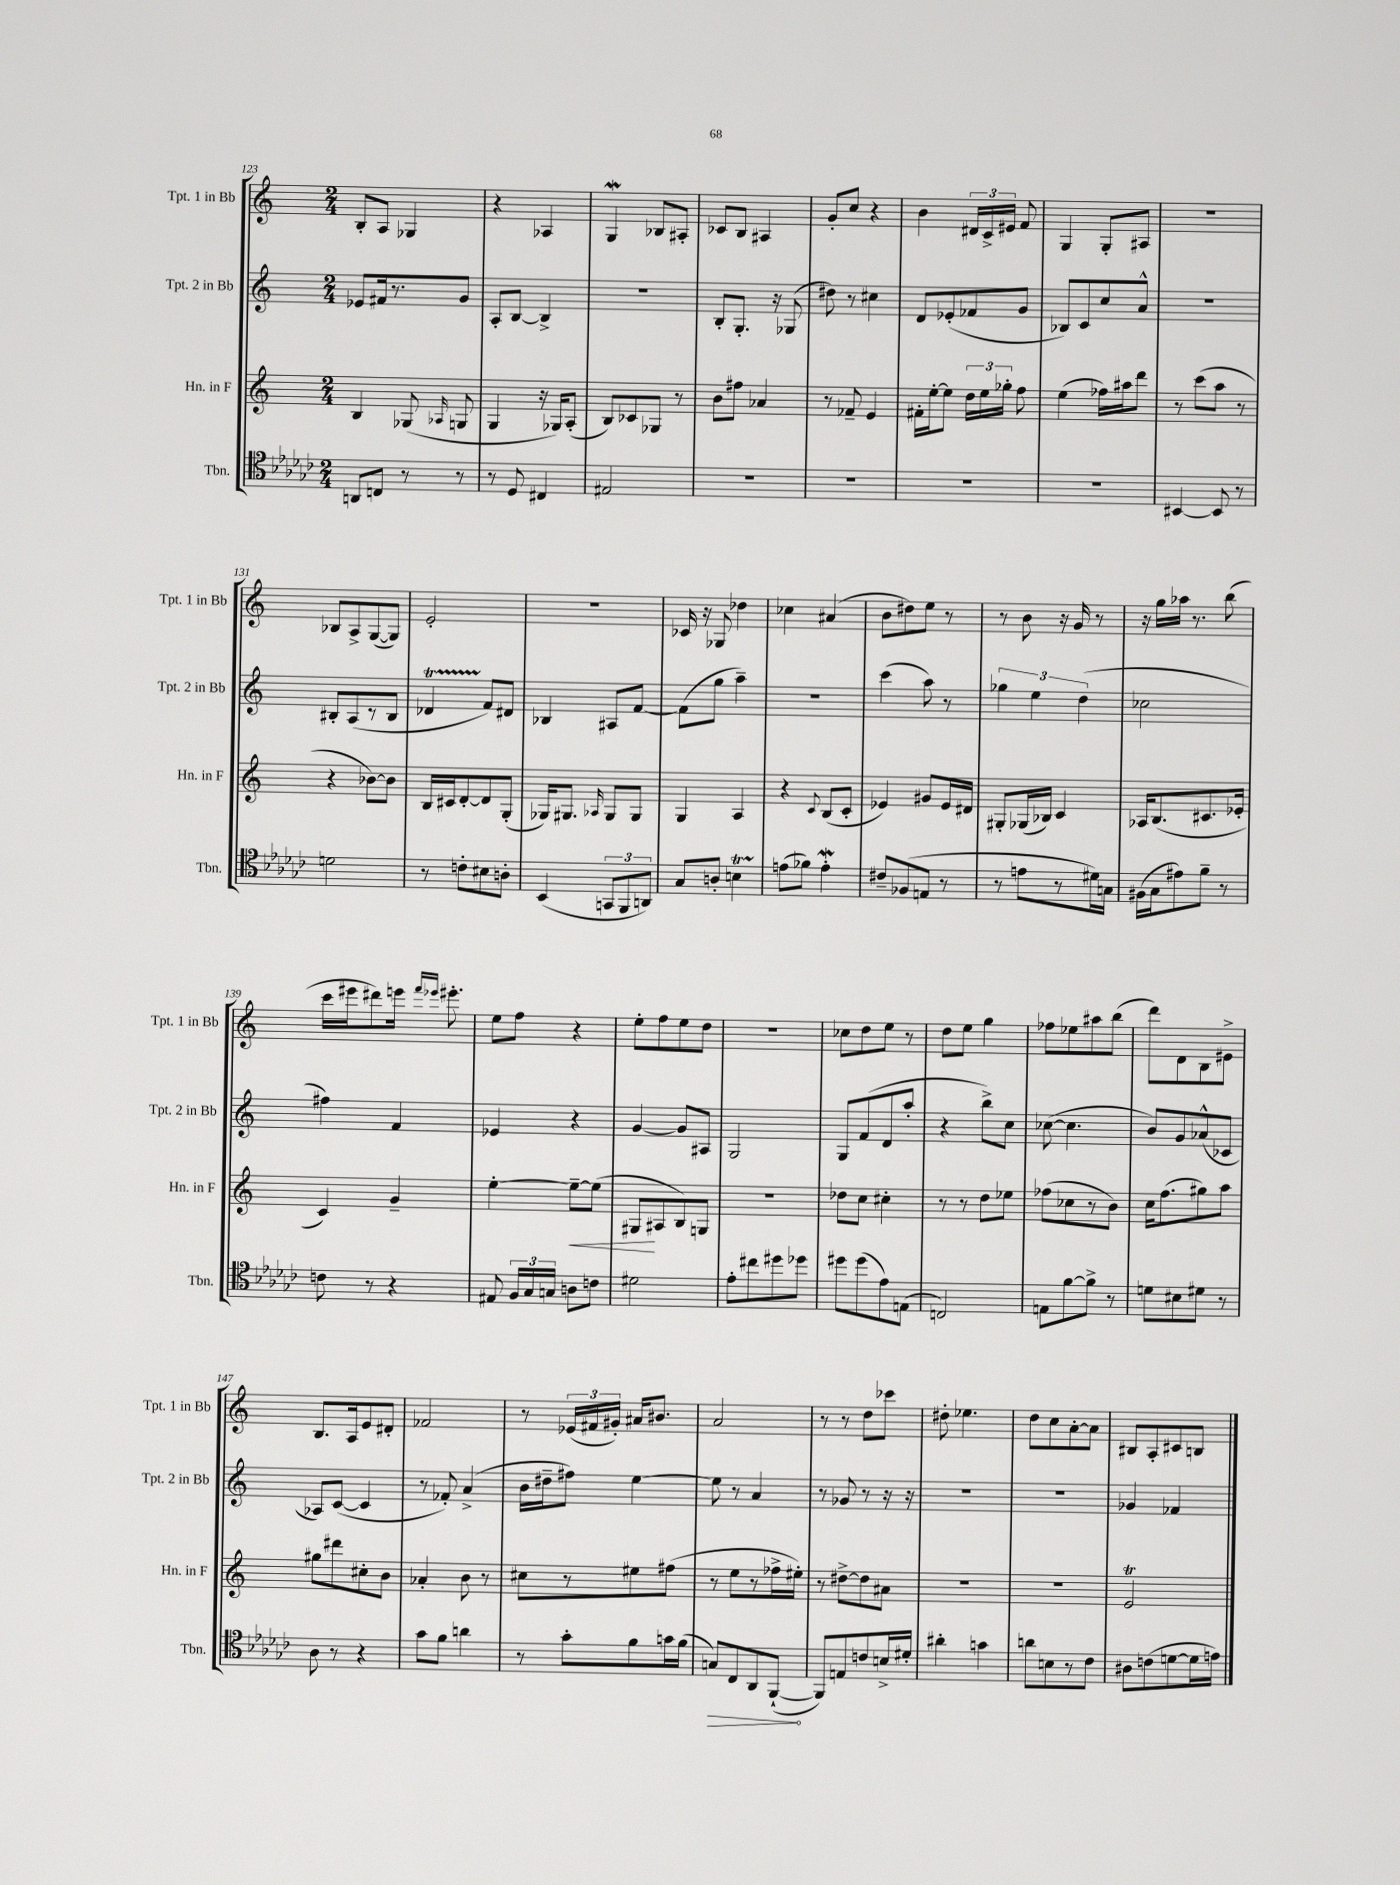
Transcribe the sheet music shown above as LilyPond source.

<<
\new StaffGroup <<
\new Staff = "s0" \with { instrumentName = "Tpt. 1 in Bb" shortInstrumentName = "Tpt. 1 in Bb" } {
    \clef treble \key c \major \numericTimeSignature \time 2/4
    \autoBeamOff b8[-. a8] ges4 |
    r4 aes4 |
    g4\mordent bes8[ ais8]-. |
    ces'8[ b8] ais4 |
    g'8[-. c''8] r4 |
    b'4 \tuplet 3/2 { dis'16[ c'16-> eis'16] } f'8 |
    g4 g8[-. ais8] |
    r2 |
    bes8[ a8-> g8~( g8]) |
    e'2-. |
    R2 |
    ces'16 r16 ges8 des''4 |
    ces''4 ais'4( |
    b'8[ dis''8) e''8] r8 |
    r8 b'8 r16 g'16 r8 |
    r16 g''16[ aes''16] r8. b''8( |
    c'''16[ eis'''16 dis'''8) e'''16] \grace { f'''16[ ees'''16] } eis'''8.-. |
    e''8[ f''8] r4 |
    e''8[-. f''8 e''8 d''8] |
    R2 |
    ces''8[ d''8 e''8] r8 |
    d''8[ e''8] g''4 |
    fes''8[ ees''8 ais''8 b''8]( |
    d'''8[) d'8 b8 eis'8]-> |
    b8.[ a16 e'8 dis'8]-. |
    fes'2 |
    r8 \tuplet 3/2 { ees'16[( fis'16 gis'16]-.) } ais'16[ bis'8.] |
    a'2 |
    r8 r8 d''8[ ces'''8] |
    dis''8-. ees''4. |
    d''8[ c''8 a'8~-. a'8] |
    bis8[ a8-. cis'8 b8] \bar "|." |
}
\new Staff = "s1" \with { instrumentName = "Tpt. 2 in Bb" shortInstrumentName = "Tpt. 2 in Bb" } {
    \clef treble \key c \major \numericTimeSignature \time 2/4
    \autoBeamOff ees'8[ fis'16 r8. g'8] |
    a8[-. b8]~ b4-> |
    r2 |
    b8[-. g8.]-. r16 ges8( |
    dis''8) r8 cis''4 |
    d'8[ ees'8-.( fes'8 g'8] |
    bes8[) c'8 c''8 a'8]-^ |
    R2 |
    bis8[-. a8( r8 bis8] |
    des'4\startTrillSpan f'8[\stopTrillSpan) dis'8] |
    bes4 ais8[ f'8]~ |
    f'8[( g''8] a''4--) |
    r2 |
    c'''4( a''8) r8 |
    \tuplet 3/2 { ges''4 e''4 d''4( } |
    ces''2 |
    fis''4) f'4 |
    ees'4 r4 |
    g'4~ g'8[ ais8] |
    g2 |
    g8[ f'8( d'8 a''8]-. |
    r4 b''8[->) c''8] |
    ces''8~( ces''4. |
    b'8[) g'8 aes'8-^( ces'8] |
    aes8[) c'8]~( c'4 |
    r8 fes'8-.) a'4->( |
    b'16[ dis''16-- fis''8]) e''4~ |
    e''8 r8 a'4 |
    r8 ges'8 r8 r16 r16 |
    R2 |
    R2 |
    ges'4 fes'4 \bar "|." |
}
\new Staff = "s2" \with { instrumentName = "Hn. in F" shortInstrumentName = "Hn. in F" } {
    \clef treble \key c \major \numericTimeSignature \time 2/4
    \autoBeamOff b4 ges8( \grace { aes16 } g8 |
    g4 r16 ges16[) a8]-.( |
    b8[) ces'8 ges8] r8 |
    b'8[ fis''8] aes'4 |
    r8 fes'8-- e'4 |
    fis'16[-. e''16~-. e''8] \tuplet 3/2 { d''16[ e''16 ges''16]-. } f''8 |
    e''4( fes''16[) ais''16 d'''8] |
    r8 c'''8[( a''8] r8 |
    r4 bes'8[~) bes'8] |
    b16[ cis'16 d'8~-. d'8 g8]-.( |
    ges16[) gis8.] \grace { aes16 } gis8[ gis8] |
    g4 a4 |
    r4 \appoggiatura { c'8 } b8[( c'8]-. |
    ees'4) gis'8[ ees'16 dis'16] |
    gis8[-. ges16( bes16]) c'4 |
    aes16[ b8.( cis'8. ees'16]-. |
    c'4) g'4-- |
    e''4~-. e''8[~--\< e''8]( |
    gis8[\! ais8 b8) g8] |
    R2 |
    des''8[ c''8] cis''4-. |
    r8 r8 d''8[ ees''8] |
    fes''8[( ces''8 r8 b'8]) |
    c''16[ f''8.( gis''8) a''8] |
    gis''8[ dis'''8 cis''8-. b'8] |
    aes'4-. b'8 r8 |
    cis''8[ r8 eis''8 fis''8]( |
    r8 e''8[ r8 fes''16-> eis''16]-.) |
    r8 dis''8[~-> dis''8 ais'8] |
    r2 |
    R2 |
    e'2\trill \bar "|." |
}
\new Staff = "s3" \with { instrumentName = "Tbn." shortInstrumentName = "Tbn." } {
    \clef tenor \key ges \major \numericTimeSignature \time 2/4
    \autoBeamOff a,8[ c8] r8 r8 |
    r8 des8 cis4 |
    eis2 |
    R2 |
    R2 |
    R2 |
    R2 |
    bis,4~ bis,8 r8 |
    d'2 |
    r8 c'8[-. bis8 a8]-. |
    bes,4( \tuplet 3/2 { g,8[ f,8 a,8]) } |
    ges8[ a8]-. b4\startTrillSpan |
    e'8[\stopTrillSpan( fes'8]) e'4-.\mordent |
    cis'8[-- fes8( e8] r8 |
    r8 e'8[ r8 dis'16) g16] |
    fis16[( ges16 eis'8) f'8]-- r8 |
    c'8 r8 r4 |
    eis8 \tuplet 3/2 { f16[ ges16 g16] } a8[ c'8] |
    dis'2 |
    ees'8[-. cis''8 dis''8 des''8] |
    dis''8[ dis''8( ees'8) e8]( |
    c2) |
    e8[ f'8~ f'8]-> r8 |
    d'8[ bis8 dis'8] r8 |
    aes8 r8 r4 |
    ges'8[ f'8] a'4 |
    r8 ges'8[-. f'8 g'16 f'16]( |
    \once \override Hairpin.circled-tip = ##t g8[\>) ces8 aes,8 f,8]~-!\!( |
    f,8[) e8 c'8 b16-> dis'16]-. |
    ais'4-. g'4 |
    a'8[ b8 r8 ces'8] |
    ais8[ c'8( d'8~ d'16 e'16]) \bar "|." |
}
>>
>>
\layout { \context { \Score currentBarNumber = #123 } }
